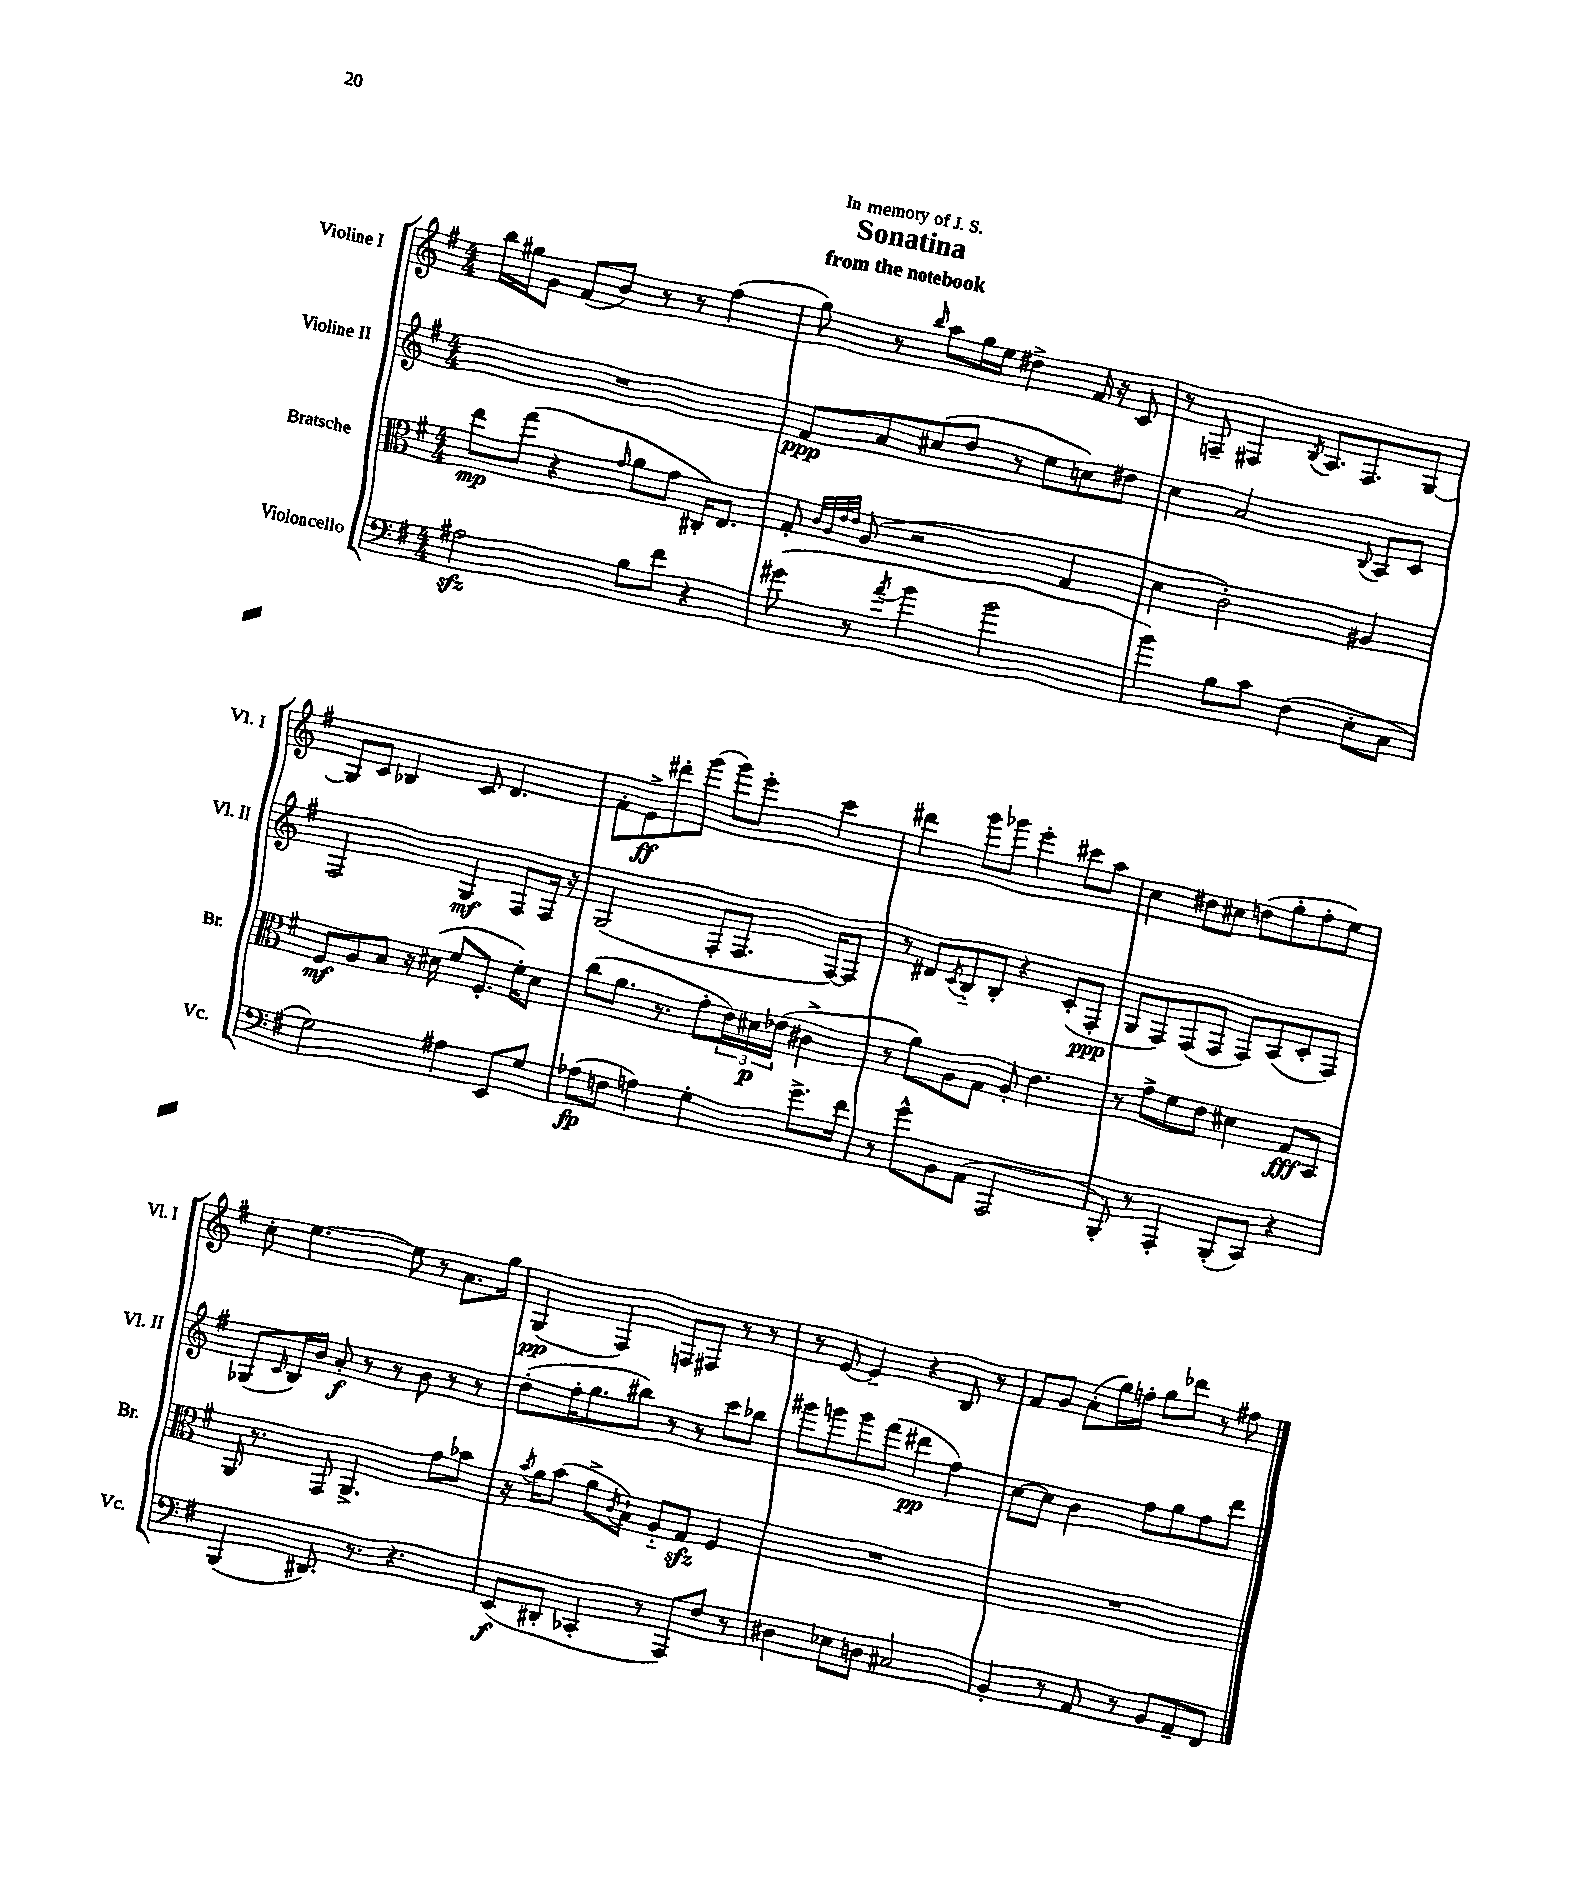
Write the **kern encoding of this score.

**kern	**kern	**kern	**kern
*staff4	*staff3	*staff2	*staff1
*clefF4	*clefC3	*clefG2	*clefG2
*k[f#]	*k[f#]	*k[f#]	*k[f#]
*M4/4	*M4/4	*M4/4	*M4/4
2A#	8ee	1r	16bb
.	.	.	16gg#
.	(8gg	.	8g
.	4r	.	(8f#
.	.	.	8b)
.	16qqg	.	.
8B	8a	.	8r
8f#	8g	.	8r
4r	16C#')	.	(4ff#
.	8.E	.	.
=	=	=	=
(8g#	8G'	8f#	8gg)
.	32qqc	.	.
.	32qqA	.	.
.	32qqe	.	.
.	32qqe	.	.
8r	(8A	8a	8r
8qa	.	.	16qqbb
4b	2r	(8cc#	8aa
.	.	8dd	16gg
.	.	.	16ee
2b	.	8r	4dd#^
.	.	8ee	.
.	4G	8cc)	16f#
.	.	.	16r
.	.	8dd#	8c
=	=	=	=
4b)	4d	4cc	8r
.	.	.	8F~
8B	2c')	2a	4F#
8c	.	.	.
.	.	.	8qB
(4F#	.	.	8.A
.	.	.	8.F#
.	.	8qqB	.
8E'	4A#	8A	.
8C	.	8c	[8G
=	=	=	=
2G)	8F#	2F#	8G]
.	8A	.	8c
.	8B	.	4B-
.	16r	.	.
.	(16d#	.	.
4A#	8f#	4G	8c
.	8.F#'	.	4.d
8EE	.	8F#	.
.	16f#')	.	.
8G	8d#	16F#	.
.	.	16r	.
=	=	=	=
(8A-	(8cc	(2G	8f#'
8F	8.a	.	8e^
4A)	.	.	8ddd#'
.	8.r	.	.
.	.	.	(8ggg
4G'	8g'	8F#'	8ggg)
.	24e)	8.F#	8eee'
.	24d#	.	.
.	(24e-	.	.
8.g^	4c#^	.	4ccc
.	.	[16F#)	.
.	.	8F#]	.
16f#	.	.	.
=	=	=	=
8r	8r	8r	4ddd#
8g^^	8a)	8d#	.
.	.	8qc	.
8BB	8A	8B'~	8ggg
(8AA	8G	8B'	8ggg-
2AAA	8A'	4r	4eee'
.	4.e	.	.
.	.	(8c'	8ccc#
.	.	8F#'	8aa
=	=	=	=
8BBB')	8r	8G	4cc
8r	8g^	8F#)	.
4AAA'	8f#	(8F#	8dd#
.	8e	8F#	8cc#
(8BBB'	4d#	8F#)	(8dd
8CC)	.	(8A	8gg'
4r	8G	8c'	8ff#'
.	8BB	8F#)	8ee)
=	=	=	=
(4BBB	16AA	(8G-	8cc'
.	8.r	.	.
.	.	16qqc	.
.	.	16B)	[4.ee
.	.	16b	.
8.DD#)	8GG	8a'	.
.	4.AA^	8r	.
8.r	.	.	.
.	.	8r	8ee]
4.r	.	8b	8r
.	8g	8r	8.a
.	8b-	8r	.
.	.	.	16gg
=	=	=	=
(8EE	16r	(8dd'	(4G
.	8qb	.	.
.	16a	.	.
8DD#'	(8b	16ff#'	.
.	.	8.gg	.
4CC-'	8a^	.	4F#)
.	8qc	.	.
.	8B`)	8bb#)	.
8r	8A'~	8r	8F
8AAA)	8G	8r	8F#
8F#	4F#	8ccc	8r
8r	.	8bb-	8r
=	=	=	=
4D#	1r	8ggg#	8r
.	.	8ggg	[8e
8E-	.	8ggg	4e~]
8D	.	(8fff#	.
2C#	.	4ddd#	4r
.	.	4ff#)	8B
.	.	.	8r
=	=	=	=
4BB'	1r	[8cc	8f#
.	.	8cc]	8g
8r	.	4b	(8a'
8AA	.	.	16gg)
.	.	.	16ff'
8r	.	8ff#	8gg
8BB	.	8gg	8ddd-
8AA~	.	8ff#	8r
8FF#	.	8ddd	8ff#
==	==	==	==
*-	*-	*-	*-
